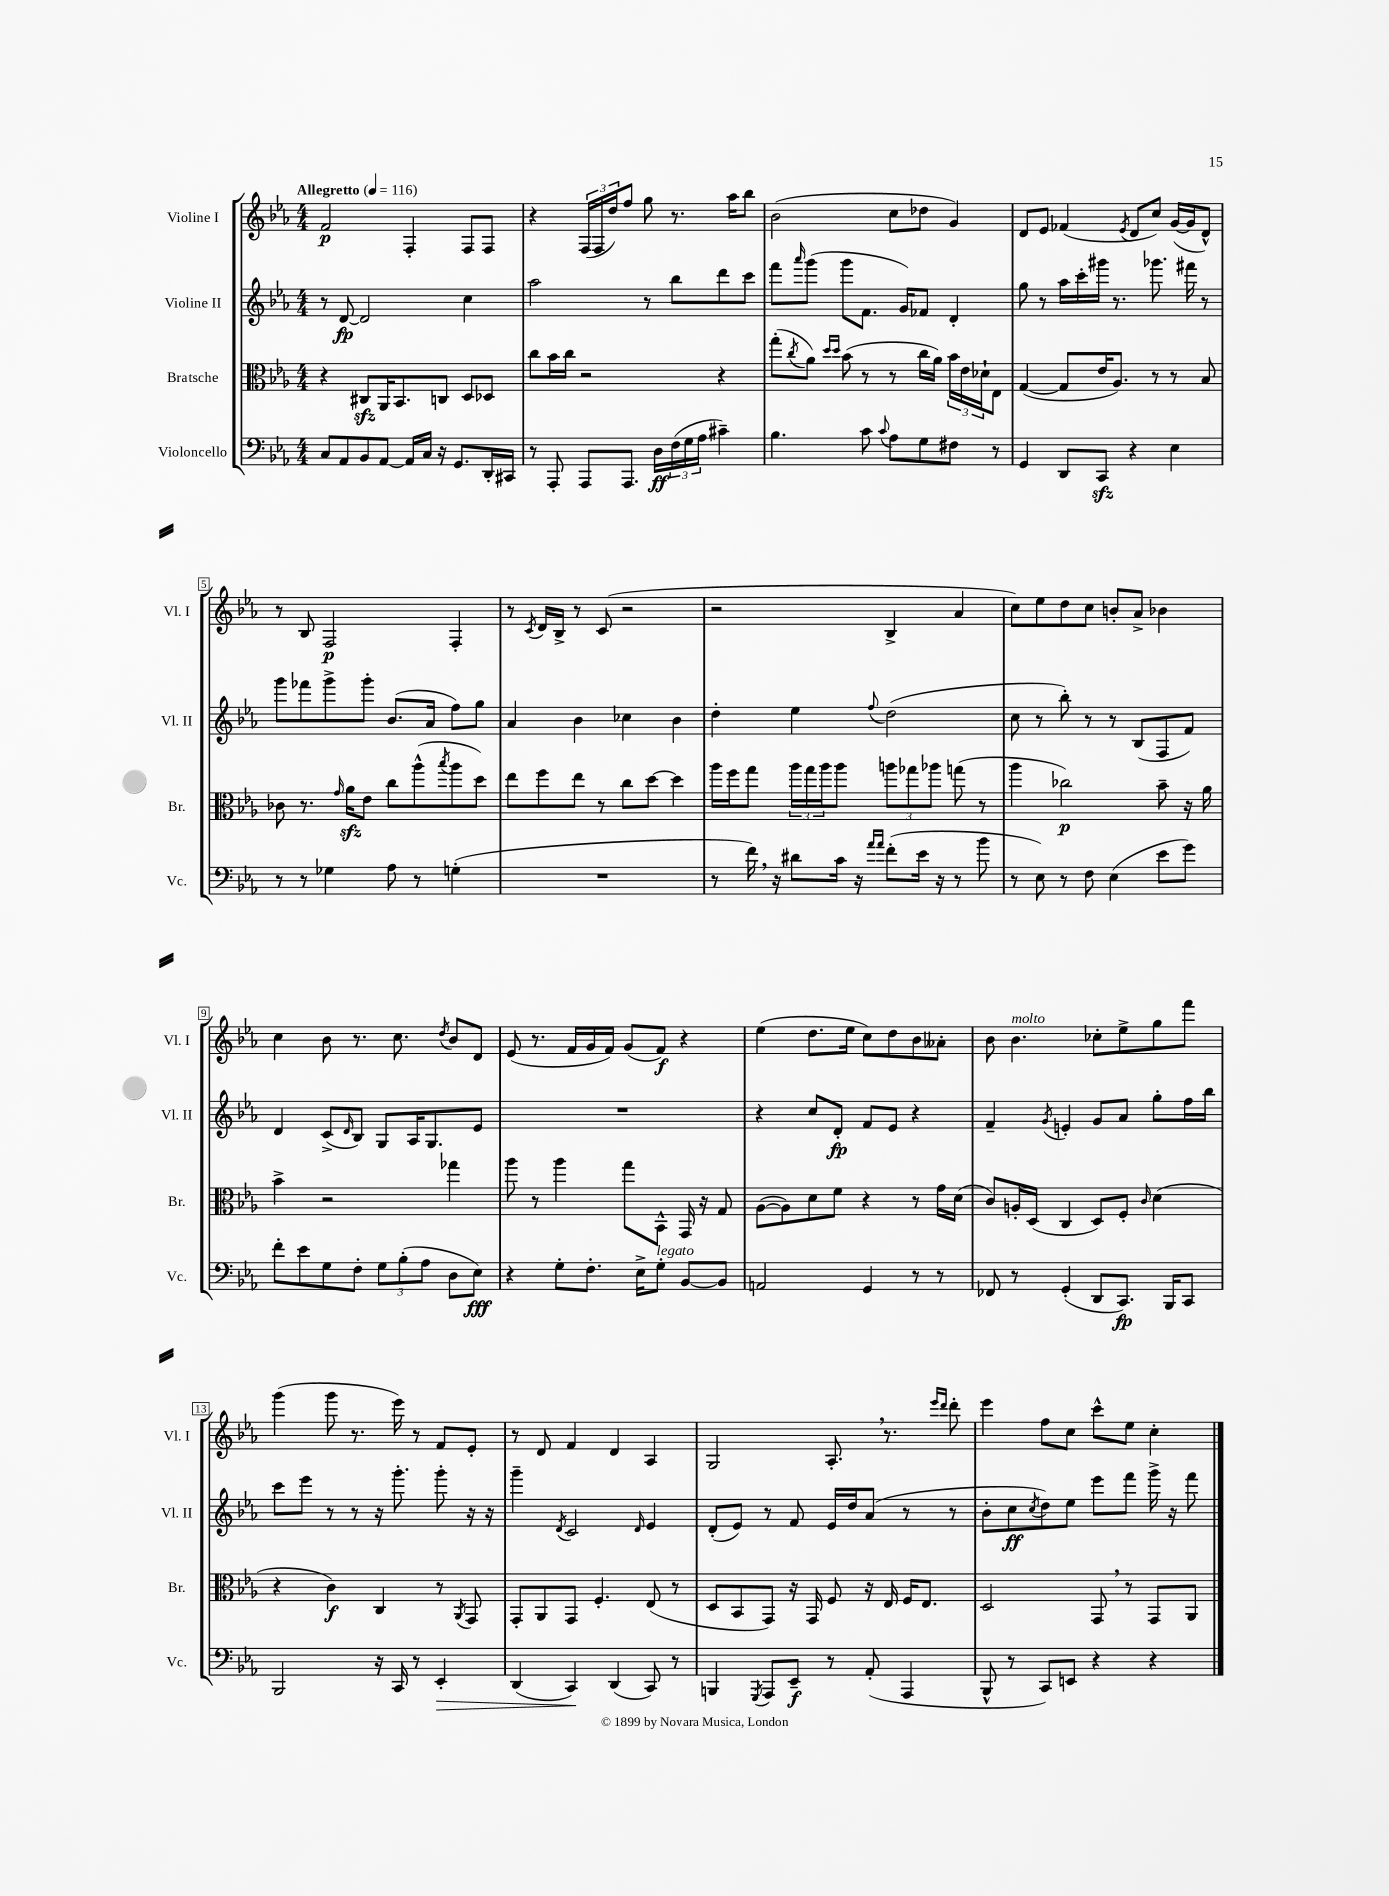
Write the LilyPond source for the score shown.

<<
\new StaffGroup <<
\new Staff = "s0" \with { instrumentName = "Violine I" shortInstrumentName = "Vl. I" } {
    \clef treble \key ees \major \numericTimeSignature \time 4/4 \tempo "Allegretto" 4 = 116
    f'2\p f4-. f8 f8 |
    r4 \tuplet 3/2 { f16( f16 d''16) } f''8 g''8 r8. aes''16 bes''8 |
    bes'2( c''8 des''8 g'4) |
    d'8 ees'8 fes'4( \acciaccatura { ees'8 } d'8 c''8) g'16~( g'16 d'8-^) |
    r8 bes8 f2\p f4-. |
    r8 \acciaccatura { c'8 } d'16 bes16-> r8 c'8( r2 |
    r2 bes4-> aes'4 |
    c''8) ees''8 d''8 c''8 b'8-. aes'8-> bes'4 |
    c''4 bes'8 r8. c''8. \acciaccatura { d''8 } bes'8 d'8 |
    ees'8( r8. f'16 g'16 f'16) g'8( f'8\f) r4 |
    ees''4( d''8. ees''16 c''8) d''8 bes'8 aeses'8-. |
    bes'8 bes'4.^\markup { \italic "molto" } ces''8-. ees''8-> g''8 f'''8 |
    g'''4( g'''8 r8. ees'''16) r8 f'8 ees'8-. |
    r8 d'8 f'4 d'4 aes4 |
    g2 aes8.-. \breathe r8. \grace { ees'''16 d'''16 } d'''8-. |
    ees'''4 f''8 c''8 c'''8-^ ees''8 c''4-. \bar "|." |
}
\new Staff = "s1" \with { instrumentName = "Violine II" shortInstrumentName = "Vl. II" } {
    \clef treble \key ees \major \numericTimeSignature \time 4/4
    r8 d'8~\fp d'2 c''4 |
    aes''2 r8 bes''8 d'''8 c'''8 |
    f'''8 \grace { aes'''16 } g'''8( g'''8 f'8. g'16) fes'8 d'4-. |
    g''8 r8 aes''16 c'''16-. gis'''16 r8. ges'''8. fis'''16 r8 |
    g'''8 fes'''8 g'''8-> g'''8-. bes'8.( aes'16 f''8) g''8 |
    aes'4 bes'4 ces''4 bes'4 |
    d''4-. ees''4 \appoggiatura { f''8 } d''2( |
    c''8 r8 bes''8-.) r8 r8 bes8( f8 f'8) |
    d'4 c'8->( \grace { d'16 } bes8) g8 aes16 g8. ees'8 |
    R1 |
    r4 c''8 d'8-.\fp f'8 ees'8 r4 |
    f'4-- \acciaccatura { g'8 } e'4-. g'8 aes'8 g''8-. f''16 bes''16 |
    c'''8 ees'''8 r8 r8 r16 g'''8.-. g'''8-. r16 r16 |
    g'''4-- \acciaccatura { d'8 } c'2 \grace { d'16 } ees'4 |
    d'8-.( ees'8) r8 f'8 ees'16 d''16 aes'8( r8 r8 |
    bes'8-. c''8\ff \acciaccatura { c''8 } d''8) ees''8 ees'''8 f'''8 g'''16-> r16 f'''8 \bar "|." |
}
\new Staff = "s2" \with { instrumentName = "Bratsche" shortInstrumentName = "Br." } {
    \clef alto \key ees \major \numericTimeSignature \time 4/4
    r4 cis8\sfz aes,16 bes,8. c8 d8 des8 |
    c''8 bes'16 c''16 r2 r4 |
    g''8-.( \acciaccatura { c''8 } aes'8) \grace { d''16 d''16 } bes'8( r8 r8 c''16 aes'16) \tuplet 3/2 { bes'16 ees'16 des'16-! } ees8 |
    g4~( g8 ees'16 aes8.) r8 r8 bes8 |
    ces'8 r8. \grace { g'16 } aes'16\sfz ees'8 c''8 aes''8-^( \acciaccatura { bes''8 } aes''8 d''8) |
    ees''8 f''8 ees''8 r8 c''8 d''8~ d''4 |
    aes''16 f''16 g''8 \tuplet 3/2 { aes''16 g''16 aes''16 } aes''8 \tuplet 3/2 { a''8 ges''8 aes''8 } g''8( r8 |
    aes''4 ces''2\p) bes'8-- r16 aes'16 |
    bes'4-> r2 ges''4 |
    aes''8 r8 aes''4 g''8 bes,8-^ g,16 r16 g8 |
    aes8~( aes8) d'8 f'8 r4 r8 g'16 d'16( |
    c'8) a16-. d16( c4 d8) f8-. \grace { c'16 } d'4( |
    r4 c'4\f) c4 r8 \acciaccatura { aes,8 } g,8 |
    g,8-. aes,8 g,8 f4.-. ees8( r8 |
    d8 bes,8 g,8) r16 g,16 f8 r16 ees16 f16 ees8. |
    d2 g,8 \breathe r8 g,8 aes,8 \bar "|." |
}
\new Staff = "s3" \with { instrumentName = "Violoncello" shortInstrumentName = "Vc." } {
    \clef bass \key ees \major \numericTimeSignature \time 4/4
    c8 aes,8 bes,8 aes,8~ aes,16 c16 r16 g,8. d,16-. cis,16 |
    r8 aes,,8-. aes,,8 aes,,8. d16\ff \tuplet 3/2 { f16( g16 aes16 } cis'4--) |
    bes4. c'8 \appoggiatura { c'8 } aes8 g8 fis8 r8 |
    g,4 d,8 c,8\sfz r4 ees4 |
    r8 r8 ges4 aes8 r8 g4-.( |
    R1 |
    r8 f'16) \breathe r16 dis'8 c'16 r16 \grace { aes'16 aes'16 } f'8-.( ees'16 r16 r8 bes'8 |
    r8 ees8) r8 f8 ees4( ees'8 g'8) |
    f'8-. ees'8 g8 f8-. \tuplet 3/2 { g8 bes8-.( aes8 } d8 ees8\fff) |
    r4 g8-. f8.-. ees16-> g8-.^\markup { \italic "legato" } bes,8~ bes,8 |
    a,2 g,4 r8 r8 |
    fes,8 r8 g,4-.( d,8 c,8.\fp) bes,,16 c,8 |
    bes,,2 r16 c,16 r8 ees,4-.\> |
    d,4( c,4\!) d,4( c,8) r8 |
    b,,4 \acciaccatura { g,,8 } aes,,8 ees,8--\f r8 aes,8-.( aes,,4 |
    bes,,8-^ r8 c,8) e,8 r4 r4 \bar "|." |
}
>>
>>
\layout { \context { \Score \override BarNumber.stencil = #(make-stencil-boxer 0.1 0.3 ly:text-interface::print) } }
